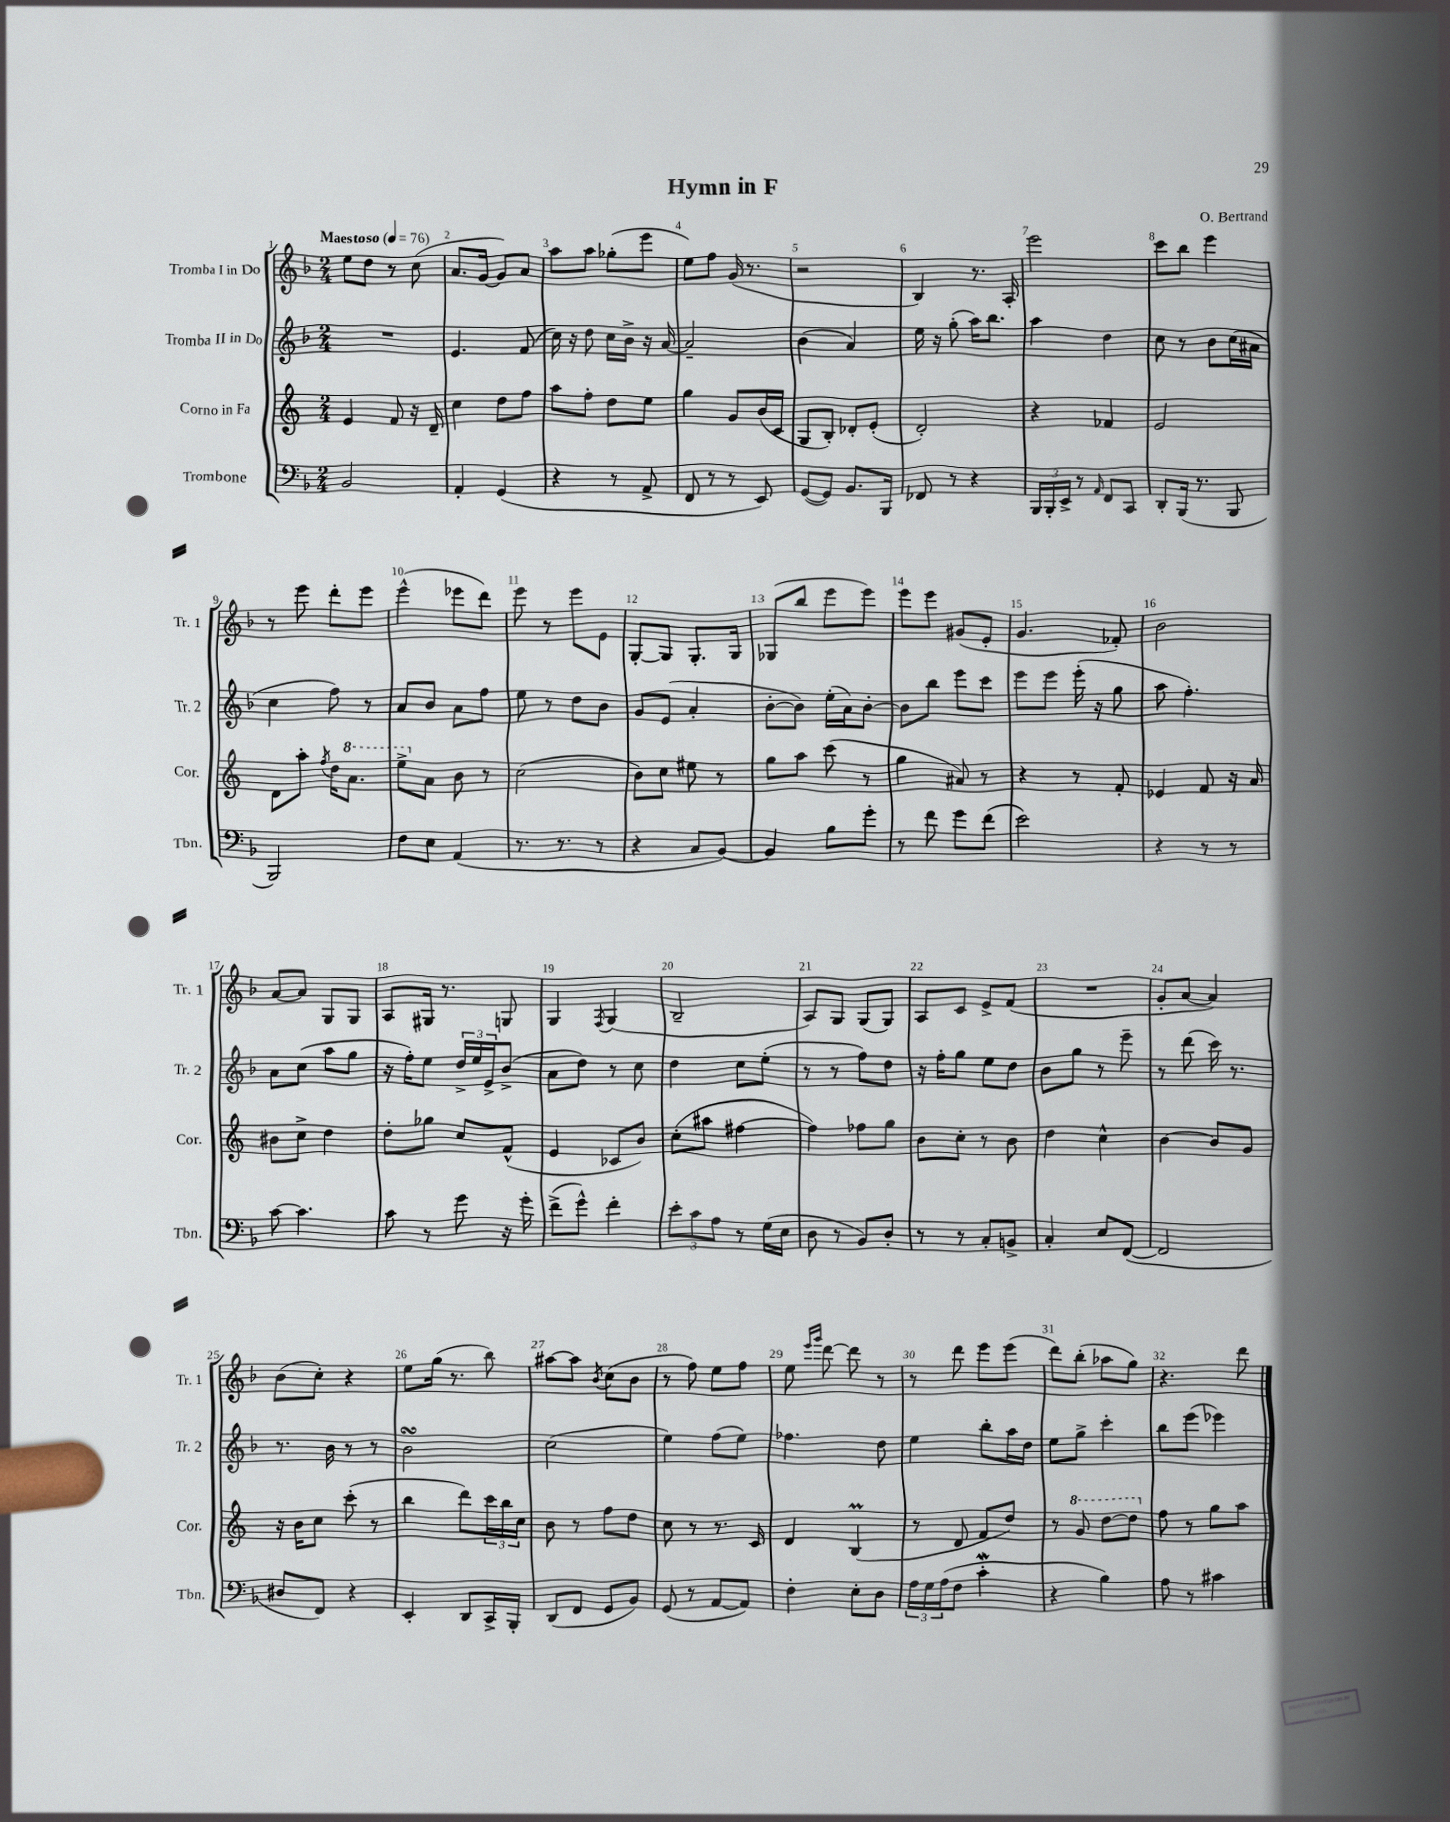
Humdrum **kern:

**kern	**kern	**kern	**kern
*staff4	*staff3	*staff2	*staff1
*clefF4	*clefG2	*clefG2	*clefG2
*k[b-]	*k[]	*k[b-]	*k[b-]
*M2/4	*M2/4	*M2/4	*M2/4
*MM76	*MM76	*MM76	*MM76
2BB-/	4e/	2r	8ee\L
.	.	.	8dd\J
.	8f/	.	8r
.	16r	.	(8cc\
.	16d~/	.	.
=	=	=	=
4AA'/	4cc\	4.e/	8.a/L
.	.	.	[16g/Jk
(4GG/	8dd\L	.	8g/]L)
.	8ff\J	(8f/	8a/J
=	=	=	=
4r	8aa\L	16cc\)	8aa\L
.	.	16r	.
.	8ff'\J	8dd\	8aa\J
8r	8dd\L	16cc\LL	(8gg-'\L
.	.	16b-^\JJ	.
8AA^/	8ee\J	16r	8eee\J
.	.	[16a/	.
=	=	=	=
8FF/	4gg\	2a~/]	8ee\L)
8r	.	.	8ff\J
8r	8g/L	.	(16g/
.	.	.	8.r
8EE/)	(16b/L	.	.
.	16c/JJ	.	.
=	=	=	=
([8GG/L	8G/L	(4b-\	2r
8GG/]J)	8B'/J)	.	.
8.BB-/L	8d-'/L	4a/)	.
.	(8e'/J	.	.
16BBB-/Jk	.	.	.
=	=	=	=
8FF-/	2d'/)	16ee\	4B-/)
.	.	16r	.
8r	.	(8gg'\	.
4r	.	16aa\LK)	8.r
.	.	8.bb-\J	.
.	.	.	16A'/
=	=	=	=
24BBB-/LL	4r	4aa\	2eee\
24BBB-'/	.	.	.
24EE^/JJ	.	.	.
8r	.	.	.
16qqAA/	.	.	.
8FF/L	4f-/	4dd\	.
8CC/J	.	.	.
=	=	=	=
8DD'/L	2e/	8cc\	8ccc\L
(16BBB-/Jk	.	8r	8bb-\J
8.r	.	.	.
.	.	8b-\L	4eee\
8BBB-/	.	(16cc\L	.
.	.	16a#\JJ	.
=	=	=	=
2BBB-/)	8d\L	4cc\	8r
.	8aa'\J	.	8eee\
.	8qff/	.	.
.	16dd\LK	8ff\)	8ddd'\L
.	8.aa\J	.	.
.	.	8r	8eee\J
=	=	=	=
8F\L	8eee^\L	8a/L	(4eee^^\
8E\J	8a\J	8b-/J	.
(4AA/	8b\	8a\L	8eee-\L
.	8r	8ff\J	8ddd\J)
=	=	=	=
8.r	(2cc\	8ee\	8eee\
.	.	8r	8r
8.r	.	.	.
.	.	8dd\L	8eee\L
8r	.	8b-\J	8e\J
=	=	=	=
4r	8b\L)	8g/L	[8G'/L
.	8cc\J	(8e/J	8G/]J
8C/L	8ee#\	4a'/	8.G'/L
[8BB-/J)	8r	.	.
.	.	.	16G/Jk
=	=	=	=
4BB-/]	8gg\L	[8b-'\L	(8G-/L
.	8aa\J	8b-\]J)	8bb-/J
8B-\L	(8ccc\	(16ee'\LL	8eee\L
.	.	16a\J)	.
8g'\J	8r	[8b-'\J	8eee\J)
=	=	=	=
8r	4gg\	8b-\]L	8eee\L
8f\	.	8bb-\J	8eee\J
8g\L	8a#/)	8eee\L	(8g#/L
(8f\J	8r	8ccc\J	8e'/J
=	=	=	=
2e\)	4r	8eee\L	4.g/
.	.	8eee\J	.
.	8r	(16eee'\	.
.	.	16r	.
.	8f'/	8gg\	8f-'/)
=	=	=	=
4r	4e-/	8aa\	2b-\
.	.	4.ff'\)	.
8r	8f/	.	.
8r	16r	.	.
.	16a/	.	.
=	=	=	=
[8c\	8b#\L	8a\L	[8a/L
4.c\]	8cc^\J	(8cc\J	8a/]J
.	4dd\	8aa\L	8G/L
.	.	8gg\J	8G/J
=	=	=	=
8c\	8dd'\L	16r	8A/L
.	.	16ff'\LK)	.
8r	8gg-\J	8ee\J	16G#/Jk
.	.	.	8.r
8g\	8cc/L	24dd^/LL	.
.	.	24ee/	.
.	.	24e^/J	.
16r	(8f^^/J	(8b-^/J	8G/
16g'\	.	.	.
=	=	=	=
(8f^\L	4e/	8a\L	4G/
8g^^\J)	.	8dd\J)	.
.	.	.	8qF/
4f'\	8c-/L	8r	(4G/
.	8b/J)	8cc\	.
=	=	=	=
12e'\L	(8cc'\L	4dd\	2B-~/
12c\	.	.	.
.	8aa#\J	.	.
12A\J	.	.	.
8r	[4ff#\	8cc\L	.
(16G\LL	.	(8ee'\J	.
16E\JJ	.	.	.
=	=	=	=
8D\	4ff#\])	8r	8A/L)
8r	.	8r	8G/J
8BB-/L)	8ff-\L	8ff\L)	(8G/L
8D'/J	8gg\J	8dd\J	8G/J)
=	=	=	=
8r	8b\L	16r	8A/L
.	.	16ff'\LK	.
8r	8cc'\J	8gg\J	8c/J
8C'/L	8r	8ee\L	8e^/L
8BB^/J	8b\	8dd\J	(8f/J
=	=	=	=
4C'/	4dd\	8b-\L	2r
.	.	8gg\J	.
8E/L	4cc^^\	8r	.
([8FF/J	.	8eee~\	.
=	=	=	=
2FF/]	[4b\	8r	8g'/L
.	.	(8ddd\	[8a/J
.	8b/]L	16ccc\)	4a/])
.	.	8.r	.
.	8g/J	.	.
=	=	=	=
8D#/L	16r	8.r	(8b-\L
.	16b\LK	.	.
8FF/J)	8cc\J	.	8cc'\J)
.	.	16b-\	.
4r	(8ccc'\	8r	4r
.	8r	8r	.
=	=	=	=
4EE'/	4bb\	2b-\	8ee\L
.	.	.	(16gg\Jk
.	.	.	8.r
8DD/L	8ddd\L)	.	.
16CC^/L	24ccc\L	.	8bb-\)
.	24bb\	.	.
16BBB-'/JJ	.	.	.
.	24cc\JJ	.	.
=	=	=	=
(8DD/L	8b\	(2cc\	[8aa#\L
8FF/J	8r	.	8aa#\]J
.	.	.	8qb-/
8GG/L	8ff\L	.	(8cc\L
8BB-/J)	8dd\J	.	8b-\J
=	=	=	=
(8GG/	8cc\	4ee\)	8r
8r	8r	.	8ff\)
[8AA/L	8.r	(8ff\L	8ee\L
8AA/]J)	.	8ee\J)	8ff\J
.	16c/	.	.
=	=	=	=
4F'\	4d/	4.ff-\	8ee\
.	.	.	16qqeee/LL
.	.	.	16qqggg/JJ
.	.	.	[8ddd\
8E'\L	(4B/	.	8ddd\]
8D\J	.	8dd\	8r
=	=	=	=
24A\LL	8r	4ee\	8r
24G\	.	.	.
(24A\J	.	.	.
8F\J	8d/	.	8ddd\
4c'\	8f/L	8bb-'\L	8eee\L
.	8dd/J)	16aa\L	(8eee\J
.	.	16dd\JJ	.
=	=	=	=
4r	8r	8ee\L	8ddd\L)
.	8gg/	8gg^\J	(8bb-'\J
4B-\)	[8ddd\L	4ccc'\	8aa-\L
.	8ddd\]J	.	8gg\J)
=	=	=	=
8A\	8ff\	8bb-\L	4.r
8r	8r	(8eee\J	.
4c#\	8gg\L	4eee-\)	.
.	8aa\J	.	8ddd\
==	==	==	==
*-	*-	*-	*-
